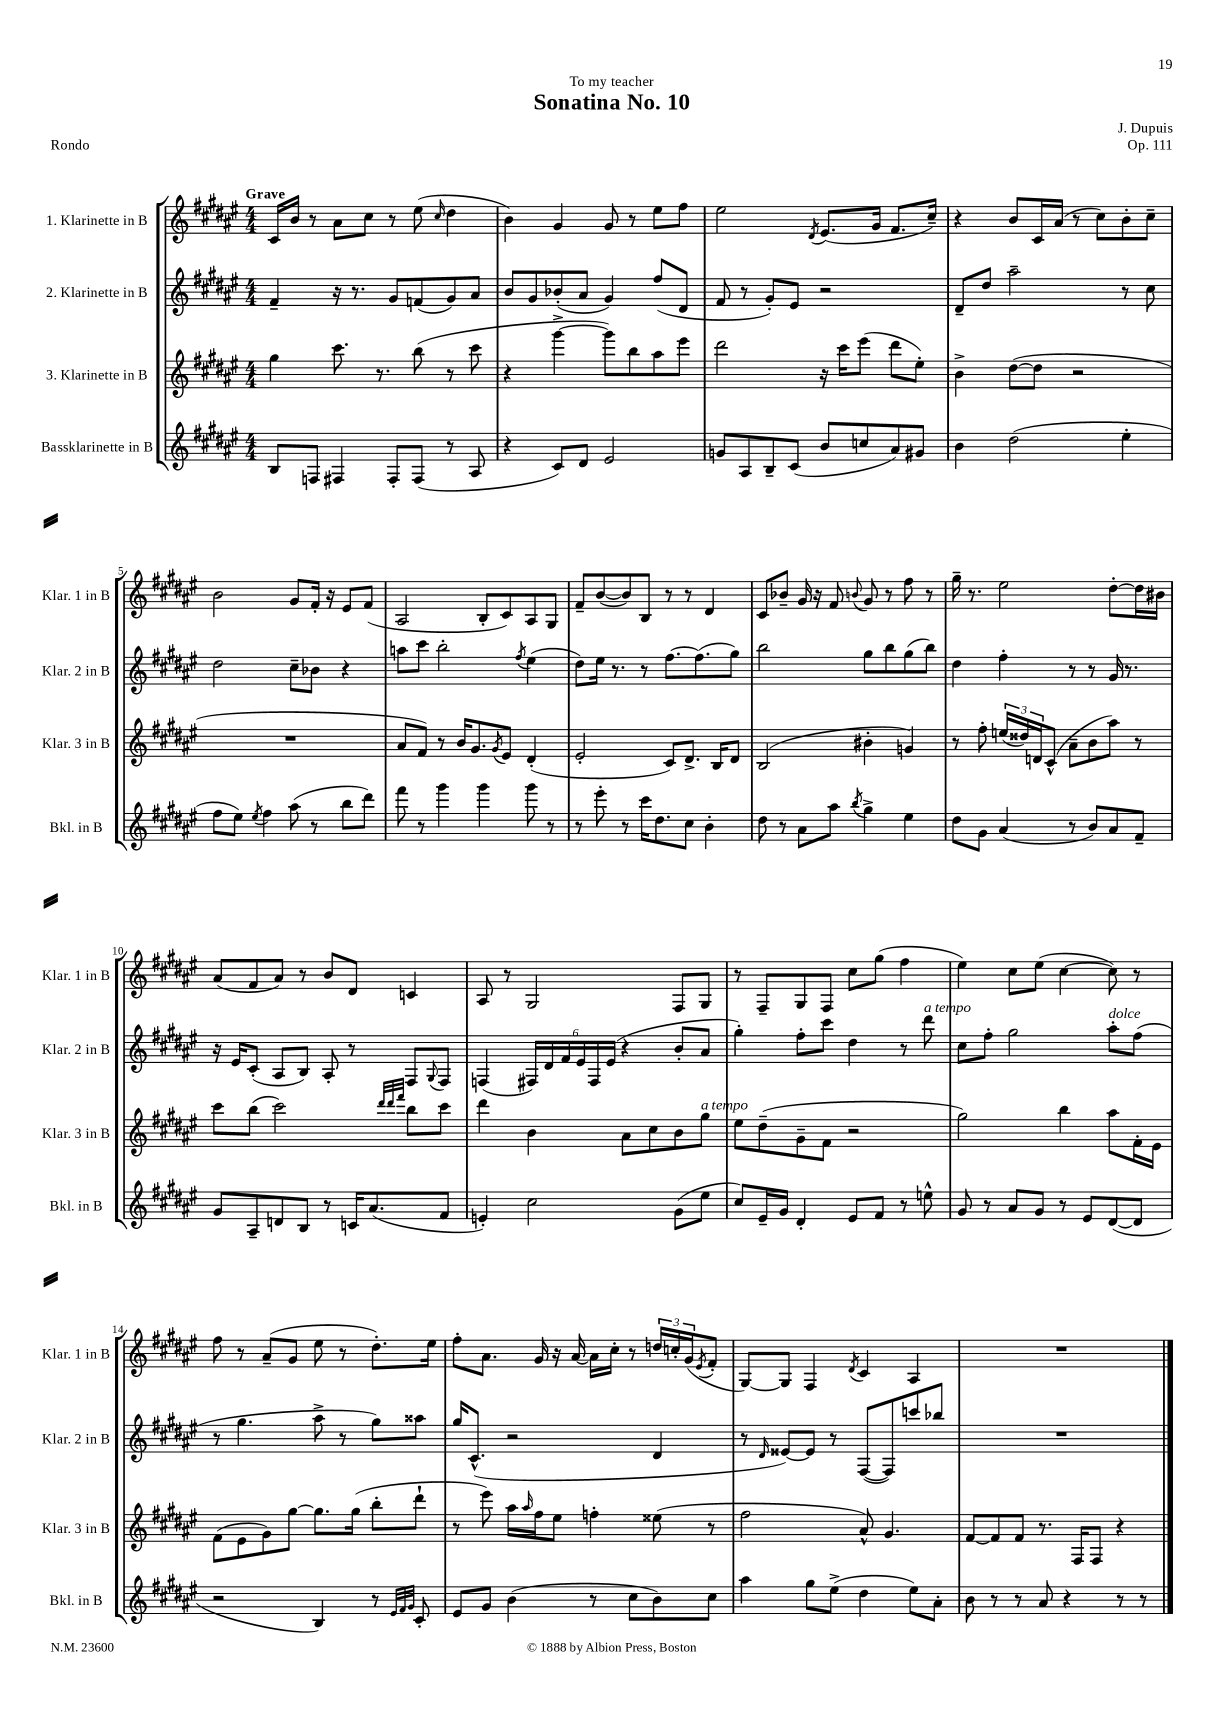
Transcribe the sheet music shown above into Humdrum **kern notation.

**kern	**kern	**kern	**kern
*part4	*part3	*part2	*part1
*staff4	*staff3	*staff2	*staff1
*I"Bassklarinette in B	*I"3. Klarinette in B	*I"2. Klarinette in B	*I"1. Klarinette in B
*I'Bkl. in B	*I'Klar. 3 in B	*I'Klar. 2 in B	*I'Klar. 1 in B
*clefG2	*clefG2	*clefG2	*clefG2
*k[f#c#g#d#a#e#]	*k[f#c#g#d#a#e#]	*k[f#c#g#d#a#e#]	*k[f#c#g#d#a#e#]
*M4/4	*M4/4	*M4/4	*M4/4
=1	=1	=1	=1
!	!	!	!LO:TX:a:B:t=Grave
8B/L	4gg#\	4f#~/	16c#/LL
.	.	.	16b/JJ
8Fn/J	.	.	8r
4F#X/	8.ccc#\	16r	8a#\L
.	.	8.r	.
.	.	.	8cc#\J
.	8.r	.	.
8F#'/L	.	8g#/L	8r
(8F#/J	(8bb\	(8fn/	(8ee#\
.	.	.	16qqcc#/
8r	8r	8g#/)	4dd#\
8A#/	8ccc#\	8a#/J	.
=2	=2	=2	=2
4r	4r	8b/L	4b\)
.	.	8g#/	.
8c#/L)	[4ggg#^\	(8b-X'/	4g#/
8d#/J	.	8a#/J	.
2e#/	8ggg#\L])	4g#/)	8g#/
.	8bb\	.	8r
.	8aa#\	(8ff#/L	8ee#\L
.	8eee#\J	8d#/J	8ff#\J
=3	=3	=3	=3
8gn/L	2ddd#\	8f#/	2ee#\
8A#/	.	8r	.
8B~/	.	8g#'/L)	.
(8c#/J	.	8e#/J	.
.	.	.	8qd#/
8b/L	16r	2r	(8.e#/L
.	16ccc#\KL	.	.
8ccn/	(8eee#\J	.	.
.	.	.	16g#/Jk
8a#/)	8ddd#\L	.	8.f#/L
8g#X/J	8ee#'\J)	.	.
.	.	.	16cc#~/Jk)
=4	=4	=4	=4
4b\	4b^\	8d#~/L	4r
.	.	8dd#/J	.
(2dd#\	([8dd#\L	2aa#~\	8b/L
.	8dd#\J]	.	16c#/L
.	.	.	(16a#/JJ
.	2r	.	8r
.	.	.	8cc#\L)
4ee#'\	.	8r	8b'\
.	.	8cc#\	8cc#~\J
!!LO:LB:g=z
=5	=5	=5	=5
8ff#\L	1r	2dd#\	2b\
8ee#\J)	.	.	.
8qee#/	.	.	.
4ff#\	.	.	.
(8aa#\	.	8cc#~\L	8g#/L
8r	.	8b-X\J	16f#'/Jk
.	.	.	16r
8bb\L	.	4r	8e#/L
8ddd#\J)	.	.	(8f#/J
=6	=6	=6	=6
8fff#\	8a#/L	8aan\L	2A#/
8r	8f#/J)	8ccc#\J	.
4ggg#\	8r	2bb'\	.
.	16b/KL	.	.
.	8.g#/	.	.
4ggg#\	.	.	8B'/L
.	8qg#/	.	.
.	8e#/J	.	8c#/)
.	.	8qff#/	.
8ggg#\	(4d#'/	(4ee#\	8A#/
8r	.	.	8G#/J
=7	=7	=7	=7
8r	2e#'/	8dd#\L)	8f#~/L
8eee#'\	.	16ee#\Jk	([8b/
.	.	8.r	.
8r	.	.	8b/])
16ccc#\KL	.	8r	8B/J
8.dd#\	.	.	.
.	8c#/L)	[8.ff#\L	8r
8cc#\J	8.d#^/J	.	8r
.	.	(8.ff#\]	.
4b'\	.	.	4d#/
.	16B/KL	.	.
.	8d#/J	8gg#\J)	.
=8	=8	=8	=8
8dd#\	(2B/	2bb\	8c#/L
8r	.	.	8b-X~/J
8a#\L	.	.	16g#/
.	.	.	16r
8aa#\J	.	.	8f#/
8qbb/	.	.	8qqbn/
4gg#^\	4b#X'\	8gg#\L	8g#/
.	.	8bb\	8r
4ee#\	4gn/)	(8gg#\	8ff#\
.	.	8bb\J)	8r
=9	=9	=9	=9
8dd#\L	8r	4dd#\	16gg#~\
.	.	.	8.r
8g#\J	8ff#'\	.	.
(4a#/	(24een/LL	4ff#'\	2ee#\
.	24dd##X/)	.	.
.	24dn/J	.	.
.	(8c#^^/J	.	.
8r	8a#~\L	8r	.
8b/L)	8b\	8r	.
8a#/	8aa#\J)	16g#/	[8dd#'\L
.	.	8.r	.
8f#~/J	8r	.	16dd#\L]
.	.	.	16b#X\JJ
!!LO:LB:g=z
=10	=10	=10	=10
8g#/L	8ccc#\L	16r	(8a#/L
.	.	16e#/KL	.
8A#~/	(8bb\J	(8c#'/J	8f#/
8dn/	2ccc#\)	8A#/L	8a#/J)
8B/J	.	8B/J)	8r
8r	.	8A#'/	8b/L
16cn/KL	.	8r	8d#/J
(8.a#/	.	.	.
.	32qqddd#/LLL	.	.
.	32qqddd#/	.	.
.	32qqfff#/JJJ	.	.
.	8bb\L	8F#/L	4cn/
.	.	8qqG#/	.
8f#/J	8ccc#\J	8F#/J	.
=11	=11	=11	=11
4en'/)	4ddd#\	(4Fn/	8A#/
.	.	.	8r
2cc#\	4b\	24F#X/LL)	2G#/
.	.	24d#/	.
.	.	24f#/	.
.	.	24e#/	.
.	.	24F#/	.
.	.	(24e#/JJ	.
.	8a#\L	4r	.
.	8cc#\	.	.
(8g#\L	8b\	8b'/L	8F#/L
!	!LO:TX:a:i:t=a tempo	!	!
8ee#\J	8gg#\J	8a#/J	8G#/J
=12	=12	=12	=12
8cc#/L)	8ee#\L	4gg#'\)	8r
16e#~/L	(8dd#~\	.	8F#~/L
16g#/JJ	.	.	.
4d#'/	8g#~\	8ff#'\L	8G#/
.	8f#\J	8ccc#\J	8F#/J
8e#/L	2r	4dd#\	8cc#\L
8f#/J	.	.	(8gg#\J
8r	.	8r	4ff#\
!	!	!LO:TX:a:i:t=a tempo	!
8een^^\	.	8ddd#\	.
=13	=13	=13	=13
8g#/	2gg#\)	8cc#\L	4ee#\)
8r	.	8ff#'\J	.
8a#/L	.	2gg#\	8cc#\L
8g#/J	.	.	(8ee#\J
8r	4bb\	.	[4cc#\
8e#/L	.	.	.
!	!	!LO:TX:a:i:t=dolce	!
([8d#/	8aa#\L	8aa#'\L	8cc#\])
8d#/J]	16f#'\L	(8ff#\J	8r
.	16e#\JJ	.	.
!!LO:LB:g=z
=14	=14	=14	=14
2r	(8f#\L	8r	8ff#\
.	8e#\	4.gg#\	8r
.	8g#\)	.	(8a#~/L
.	[8gg#\J	.	8g#/J
4B/)	8.gg#\L]	8aa#^\	8ee#\
.	.	8r	8r
.	(16gg#\Jk	.	.
8r	8bb'\L	8gg#\L)	8.dd#'\L)
32qqe#/LLL	.	.	.
32qqf#/	.	.	.
32qqg#/JJJ	.	.	.
8c#'/	8ddd#`\J	8aa##X\J	.
.	.	.	16ee#\Jk
=15	=15	=15	=15
8e#/L	8r	16gg#/KL	8ff#'\L
.	.	(8.c#^^/J	.
8g#/J	8eee#\)	.	8.a#\J
(4b\	16aa#\LL	2r	.
.	16qqaa#/	.	.
.	16ff#\J	.	16g#/
.	8ee#\J	.	16r
.	.	.	[16a#/
8r	4ffn'\	.	16a#\LL]
.	.	.	16cc#'\JJ
8cc#\L	.	.	8r
8b\)	(8ee##X\	4d#/	24ddn/LL
.	.	.	24ccn'/
.	.	.	(24g#/J
.	.	.	8qe#/
8cc#\J	8r	.	8f#'/J
=16	=16	=16	=16
4aa#\	2ff#\	8r	[8G#/L)
.	.	16qqd#/	.
.	.	[8e##X/L)	8G#/J]
8gg#\L	.	8e##/J]	4F#/
(8ee#^\J	.	8r	.
.	.	.	8qd#/
4dd#\	8a#^^/)	([8F#/L	4c#/
.	4.g#/	8F#/])	.
8ee#\L)	.	8cccn/	4A#/
8a#'\J	.	8bb-X/J	.
=17	=17	=17	=17
8b\	[8f#/L	1r	1r
8r	8f#/]	.	.
8r	8f#/J	.	.
8a#/	8.r	.	.
4r	.	.	.
.	16F#/KL	.	.
.	8F#/J	.	.
8r	4r	.	.
8r	.	.	.
==	==	==	==
*-	*-	*-	*-
